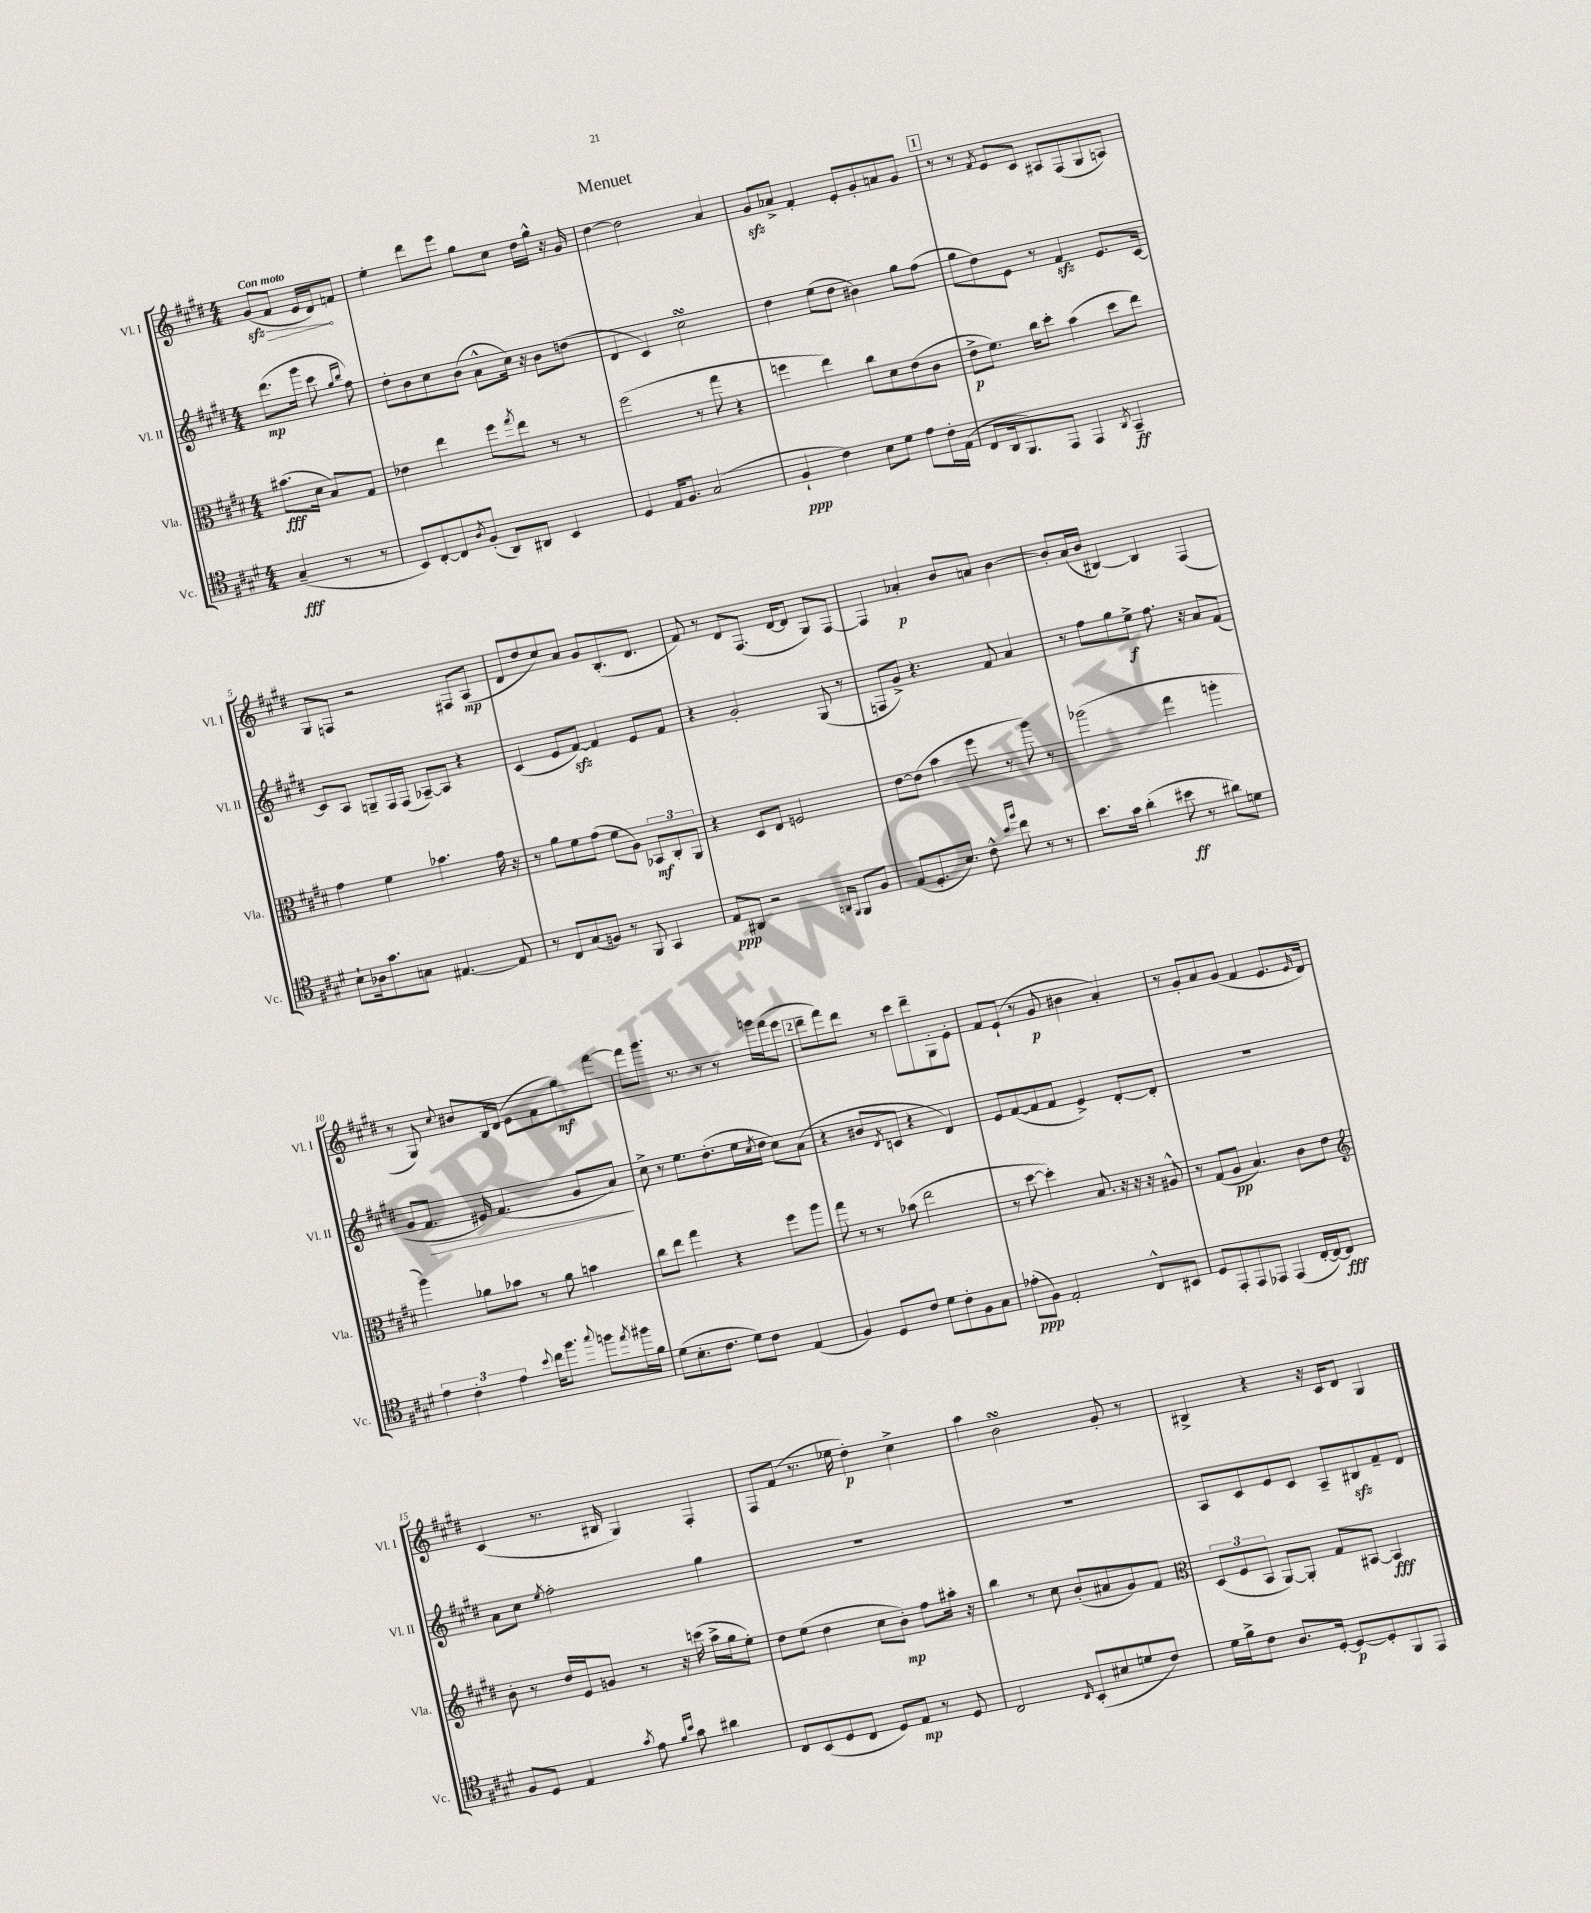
\header { title = "Menuet" }
<<
\new StaffGroup <<
\new Staff = "s0" \with { instrumentName = "Vl. I" shortInstrumentName = "Vl. I" } {
    \clef treble \key e \major \numericTimeSignature \time 4/4 \partial 2 \tempo "Con moto"
    \once \override Hairpin.circled-tip = ##t gis'8\sfz\>( fis'8 e'16 dis'16\!) f'8 |
    e''4-. dis'''8 e'''8 gis''8 cis''8 dis''16 gis''16-^ r16 gis'16 |
    dis''4~ dis''2 a'4 |
    gis'8\sfz aes'8-> fis'4-. e'8-. gis'8-. a'8 gis'8 |
    \mark \markup { \box "1" } r8 r8 \acciaccatura { fis'8 } e'8 cis'8 ais8 fis8( gis8 a8) |
    gis8 f8 r2 fis8 a8\mp( |
    dis'8 dis''8 cis''8) a'8 gis'8 b8.-.( dis'8. |
    fis'8) r8 dis'8 fis8.( dis'16~ dis'8 gis8) fis8~ |
    fis4 aes'4-.\p b'8 a'8 b'4~ |
    b'8-. a'16( b'16 bis4~) bis4 fis4( |
    r8 gis8) \appoggiatura { cis''8 } bis'8 b16 dis'16( e'8 fis'8 gis''8\mf) fis'''8~ |
    fis'''8 gis'''8. r8. r8 r8 g'''16 fis'''16( e'''8 |
    \mark \markup { \box "2" } dis'''8-- fis'''8) dis'''8 r8 cis'''8 dis'''8-- gis8-. e'8-. |
    fis'8 e'8-!( r8 gis'8\p bis'4 a'4-.) |
    r8 gis'8-. a'8 gis'8( fis'4 e'8. \grace { e'16 } dis'16) |
    cis'4( r8. bis16 gis4) fis4-. |
    fis8 fis'8( r8. ees''16 dis''4-.\p) cis''4-> |
    a''4 b'2\turn gis'8-. r8 |
    bis4-> r4 r16 cis'16 dis'8 gis4 \bar "|." |
}
\new Staff = "s1" \with { instrumentName = "Vl. II" shortInstrumentName = "Vl. II" } {
    \clef treble \key e \major \numericTimeSignature \time 4/4 \partial 2
    dis'''8.\mp( gis'''16 cis'''8 \grace { gis''16 b''16 } fis''8) |
    dis''8-. b'8 cis''8 b'8( a'8-^ cis''16) r16 b'8 d''8( |
    dis'4 cis'4) cis''2\turn |
    dis''4 e''8( dis''8 bis'4) gis''8 fis''8( |
    \mark \markup { \box "1" } gis''8 dis''8) e'8 r8 fis'4\sfz e'8. cis'16~ |
    cis'8 a8 g8-- fis16 fis16( aes8~--) aes8 r4 |
    cis'4( e'8 fis'8~\sfz) fis'4 e'8 fis'8 |
    r4 gis'2-. gis8( r8 |
    f8 gis'8->) r4. fis'8 a'4 |
    r8 fis''8 gis''8 e''8->\f fis''8. r16 a'8 fis'8( |
    gis'8 fis'8.\> eis'16) fis'4.( gis'8 a'8\!) |
    cis''8-> r8 e''8. dis''8.-.( e''16 \acciaccatura { cis''8 } dis''16 cis''8) a'8( |
    \mark \markup { \box "2" } r4 bis'8 \acciaccatura { dis'8 } c'8 r4 dis'4) |
    e'8 fis'8~( fis'8 fis'8 e'4->) dis'8~-. dis'8-. |
    R1 |
    a'8 cis''8 \acciaccatura { e''8 } fis''2-. gis''4 |
    R1 |
    R1 |
    a8 cis'8 e'8 cis'8 a8-- bis8\sfz fis'8-- dis'8 \bar "|." |
}
\new Staff = "s2" \with { instrumentName = "Vla." shortInstrumentName = "Vla." } {
    \clef alto \key e \major \numericTimeSignature \time 4/4 \partial 2
    bis'8.\fff( dis'16 b8) gis8 |
    ees'4 e''4 fis''8 \acciaccatura { gis''8 } e''8 r8 r8 |
    fis''2( r8 gis''8 r4 |
    f''4 e''4) cis''8 dis'8 e'8( cis'8 |
    \mark \markup { \box "1" } e'8->\p fis'8.) cis''16 dis''8-. b'4( dis''8 e''8) |
    gis'4 fis'4 bes'4. gis'16 r16 |
    r8 a'8 fis'8 gis'8( fis'8 a8) \tuplet 3/2 { bes,8\mf cis8-. a,8 } |
    r4 dis8 e8 f2 |
    e'8~ e'8( b'4 fis''8 r8 a''8) r8 |
    aes''2( gis''4 a''4-. |
    a''4) aes'8 bes'8 r8 aes'8 b'4 |
    cis''8 e''8 gis''4 r4 fis''8 a''8 |
    \mark \markup { \box "2" } gis''8 r8 r8 bes'8( e''2 |
    r8 dis''8~ dis''4-.) b8. r16 r16 r16 ais8-^ |
    r8 gis8( a8\pp b4.) cis'8 e'8 |
    \clef treble b'8-. r8 dis''16 e'16 g'8 r8 r16 c'''16( a''16-> gis''16 e''8-.) |
    dis''8 e''8( dis''4 cis''8 b'8-.\mp) fis''8 ais''16-. r16 |
    b''4 r8 cis''8 b'8-.( ais'8 gis'8) fis'8 |
    \clef alto \tuplet 3/2 { dis8( fis8 b,8 } a,8~) a,8-. gis8 bis,8~ bis,4\fff \bar "|." |
}
\new Staff = "s3" \with { instrumentName = "Vc." shortInstrumentName = "Vc." } {
    \clef tenor \key e \major \numericTimeSignature \time 4/4 \partial 2
    gis4--\fff( r8 r8 |
    b,8) cis8~-. cis8 \acciaccatura { a8 } fis8-.( a,8) ais,8 b,4 |
    dis4 e16 fis8. gis2( |
    fis4-!\ppp cis'4) b8 dis'8 e'8 cis'16-. e16( |
    \mark \markup { \box "1" } cis8 a,16 fis,8.) e,8 e,4 \acciaccatura { a,8 } gis,4--\ff |
    b8-! aes16 gis'8. g8 eis4.~ eis8 |
    r8 cis8 gis8( f8) r8 fis,8 gis,4 |
    e8\ppp ais,8 r2 \grace { a,16 fis,16 } fis,8 fis8 |
    e8( dis8.-. b8.) cis'8-^ \grace { b'16 fis''16 } cis''8 r8 r8 |
    b'8. gis'16 a'4-.( bis'8\ff r8 ais'8) d'8 |
    \tuplet 3/2 { e'4 cis'4-. e'4 } \appoggiatura { b'8 } cis''16 fis''8. \appoggiatura { gis''8 } f''8 \acciaccatura { e''8 } fis''16 fis'16 |
    dis'8( b8.-. cis'8. dis'8) cis'8 e4( |
    \mark \markup { \box "2" } fis4) dis8 cis'8 dis'8 cis'8-. fis8 gis8 |
    ees'8-.\ppp( fis8) e2-. cis8-^ bis,8 |
    dis8 e,8-. e,8 ees,8 ees,4( cis16~-. cis16~) cis8\fff |
    fis8 dis8 e4 \acciaccatura { gis'8 } e'8 \grace { fis'16 b'16 } gis'8 ais'4 |
    cis8 b,8( dis8 cis8 dis8) e8\mp r8 dis8 |
    cis2 \grace { cis16 } b,8-.( bis8 d'8 cis'8) |
    dis'16 fis'16-> cis'8 a8. dis16~-. dis8~\p dis8-. fis,8 e,8 \bar "|." |
}
>>
>>
